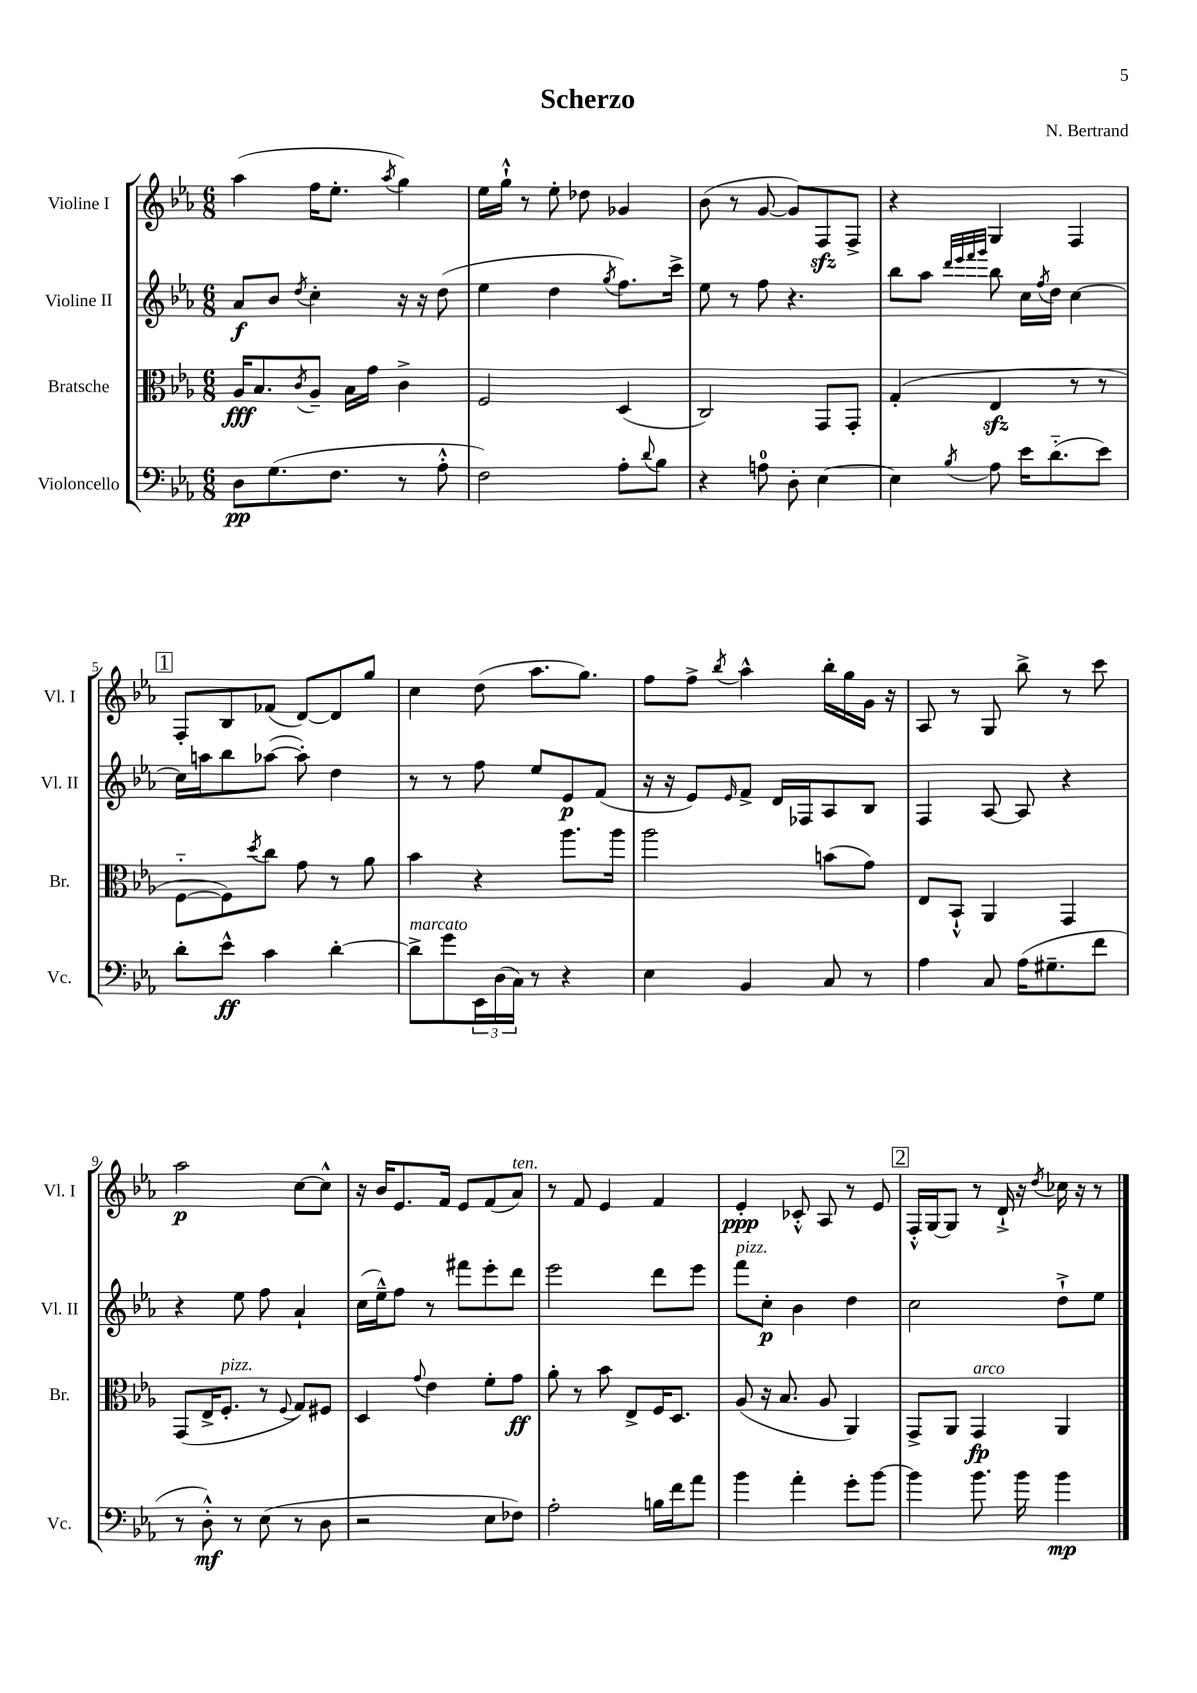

**kern	**kern	**kern	**kern
*staff4	*staff3	*staff2	*staff1
*clefF4	*clefC3	*clefG2	*clefG2
*k[b-e-a-]	*k[b-e-a-]	*k[b-e-a-]	*k[b-e-a-]
*M6/8	*M6/8	*M6/8	*M6/8
8D\L	16A-/LK	8a-/L	(4aa-\
.	8.B-/	.	.
(8.G\	.	8b-/J	.
.	8qc/	8qdd/	.
.	8A-~/J	4cc'\	16ff\LK
8.F\J	.	.	8.ee-'\J
.	16B-\LL	.	.
.	16g\JJ	.	.
.	.	.	8qaa-/
8r	4c^\	16r	4gg\)
.	.	16r	.
8A-'^^\	.	(8dd\	.
=	=	=	=
2F\)	2F/	4ee-\	16ee-\LL
.	.	.	16gg`^^\JJ
.	.	.	8r
.	.	4dd\	8ee-'\
.	.	.	8dd-\
.	.	8qgg/	.
8A-'\L	(4D/	8.ff\L)	4g-/
8qqd/	.	.	.
8B-\J	.	.	.
.	.	16ccc^\Jk	.
=	=	=	=
4r	2C/)	8ee-\	(8b-\
.	.	8r	8r
8A\	.	8ff\	[8g/
8D'\	.	4.r	8g/]L)
[4E-\	8GG/L	.	8F/
.	8GG'/J	.	8F^/J
=	=	=	=
4E-\]	(4G'/	8bb-\L	4r
.	.	8aa-\J	.
.	.	32qqddd/LLL	.
.	.	32qqeee-/	.
.	.	32qqfff/	.
8qB-/	.	32qqggg/JJJ	.
8A-\	4E-/	8bb-\	4G/
16e-\LK	.	16cc\LL	.
.	.	8qff/	.
(8.d'~\	.	16dd\JJ	.
.	8r	[4cc\	4F/
8e-\J)	8r	.	.
=	=	=	=
8d'\L	[8F'~\L	16cc\]LL	8F'/L
.	.	16aa\J	.
8e-^^\J	8F\])	8bb-\	8B-/
.	8qdd/	.	.
4c\	8cc\J	([8aa-\J	(8f-/J
.	8g\	8aa-'\])	[8d/L)
[4d'\	8r	4dd\	8d/]
.	8a-\	.	8gg/J
=	=	=	=
8d^\]L	4b-\	8r	4cc\
8g\	.	8r	.
24EE-\L	4r	8ff\	(8dd\
(24D\	.	.	.
24C\JJ)	.	.	.
8r	.	8ee-/L	8.aa-\L
4r	8.aa-\L	8e-/	.
.	.	.	8.gg\J)
.	.	(8f/J	.
.	16aa-\Jk	.	.
=	=	=	=
4E-\	2aa-\	16r	8ff\L
.	.	16r	.
.	.	8e-/L)	8ff^\J
.	.	16qqe-/	8qbb-/
4BB-/	.	8f^/J	4aa-^^\
.	.	16d/LL	.
.	.	16F-/J	.
8C/	(8b\L	8A-/	16bb-'\LL
.	.	.	16gg\
8r	8g\J)	8B-/J	16g\JJ
.	.	.	16r
=	=	=	=
4A-\	8E-/L	4F/	8A-/
.	8BB-`^^/J	.	8r
8C/	4AA-/	[8A-/	8G/
(16A-\LK	.	8A-/]	8bb-^\
8.G#~\	.	.	.
.	4GG/	4r	8r
8f\J	.	.	8ccc\
=	=	=	=
8r	(8GG/L	4r	2aa-\
8D'^^\)	16E-^/K	.	.
.	8.F'/J	.	.
8r	.	8ee-\	.
(8E-\	8r	8ff\	.
.	8qqF/	.	.
8r	8G/L)	4a-`/	[8cc\L
8D\	8F#/J	.	8cc^^\]J
=	=	=	=
2r	4D/	(16cc\LL	16r
.	.	16ee-~^^\J)	16b-/LK
.	.	8ff\J	8.e-/
.	8qqg/	.	.
.	4e-\	8r	.
.	.	.	16f/Jk
.	.	8fff#\L	8e-/L
8E-\L	8f'\L	8eee-'\	(8f/
8F-\J)	8g\J	8ddd\J	8a-/J)
=	=	=	=
2A-'\	8a-'\	2eee-\	8r
.	8r	.	8f/
.	8b-\	.	4e-/
.	8E-^/L	.	.
16B\LL	16F/K	8ddd\L	4f/
16f\J	8.D/J	.	.
8a-\J	.	8eee-\J	.
=	=	=	=
4b-\	(8A-/	8fff\L	4e-'/
.	16r	8cc'\J	.
.	8.B-/	.	.
4a-'\	.	4b-\	8c-'^^/
.	8A-/	.	8A-/
8g'\L	4AA-/)	4dd\	8r
[8b-\J	.	.	8e-/
=	=	=	=
4b-\]	8GG^/L	2cc\	16F'^^/LL
.	.	.	[16G/J
.	8AA-/J	.	8G/]J
8.b-\	4GG/	.	8r
.	.	.	16d`^/
16b-\	.	.	16r
.	.	.	8qdd/
4b-\	4AA-/	8dd`^\L	16cc-\
.	.	.	16r
.	.	8ee-\J	8r
==	==	==	==
*-	*-	*-	*-
